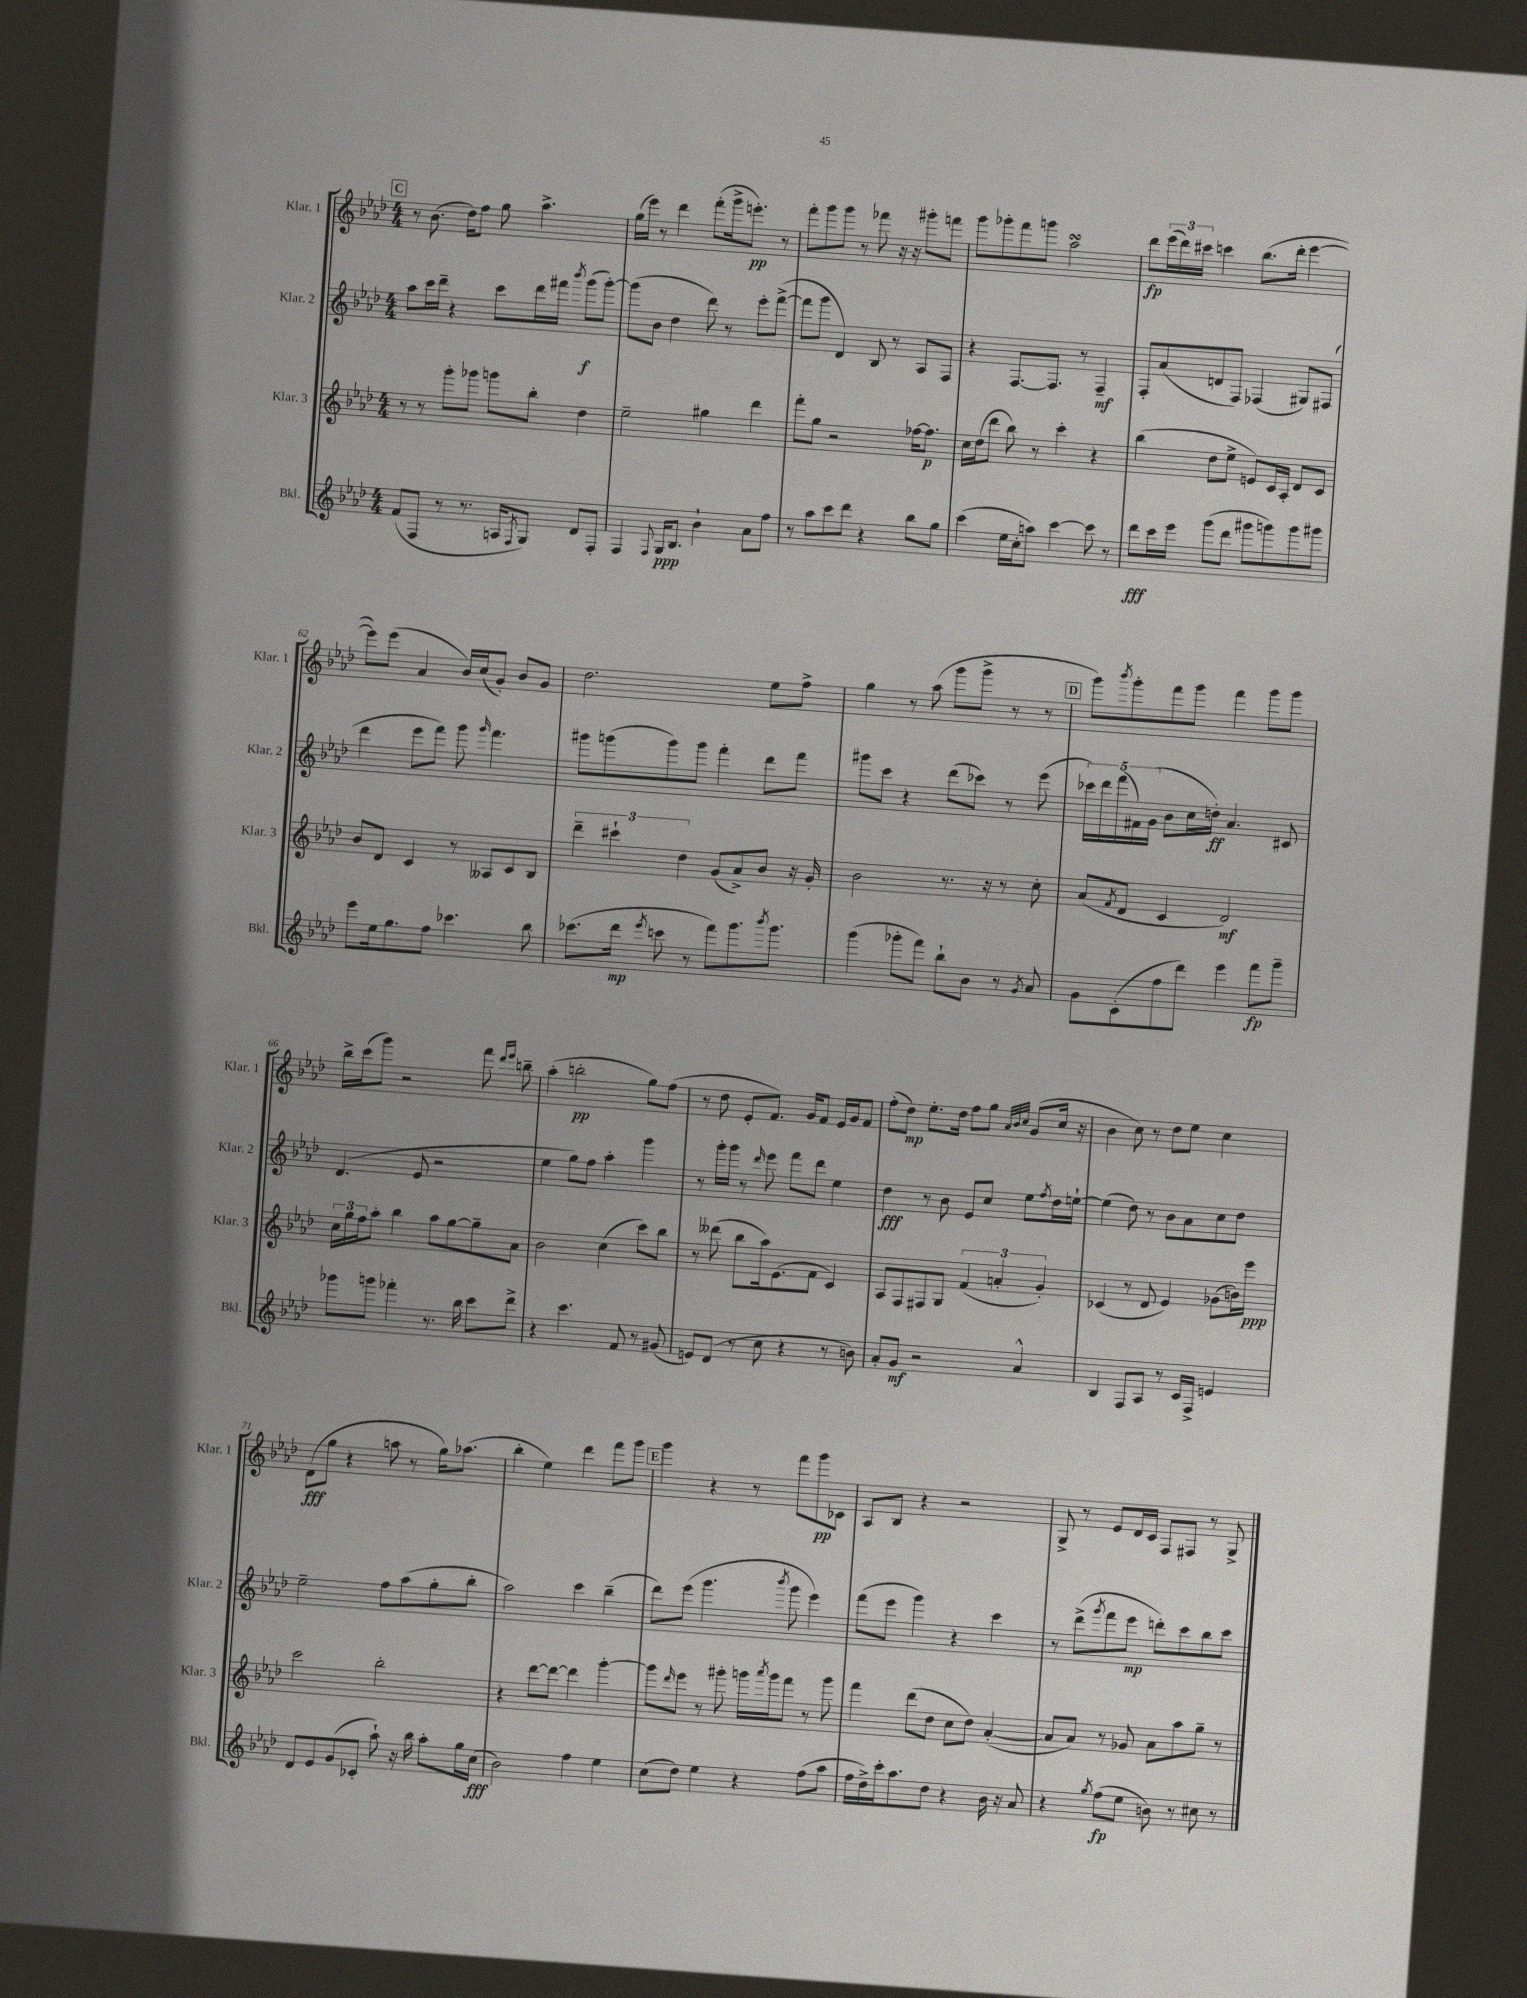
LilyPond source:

<<
\new StaffGroup <<
\new Staff = "s0" \with { instrumentName = "Klar. 1" shortInstrumentName = "Klar. 1" } {
    \clef treble \key aes \major \numericTimeSignature \time 4/4
    \mark \markup { \box "C" } r8 bes'8.( des''16) f''8 g''8 aes''4.-> |
    g''16( ees'''16) r8 des'''4 f'''8-.( g'''16-> e'''8.-.\pp) r8 |
    f'''8-. g'''8 g'''8 r8 fes'''8 r16 r16 gis'''8-. f'''8 |
    g'''8 ges'''8-. f'''8 g'''8 aes''2\turn |
    des'''8\fp \tuplet 3/2 { ees'''16( des'''16) cis'''16 } c'''4 bes''8.( des'''16-. ees'''4~ |
    ees'''8) ees'''8( aes'4 bes'16) c''16( g'8-.) bes'8 g'8 |
    des''2. ees''8 f''8-> |
    g''4 r8 aes''8( g'''8 g'''8-> r8 r8 |
    \mark \markup { \box "D" } g'''8) \acciaccatura { bes'''8 } g'''8-. f'''8 g'''8 f'''4 g'''8 g'''8 |
    bes''16-> c'''16( g'''8) r2 f'''8 \grace { des'''16 ees'''16 } b''8-- |
    aes''4-.( b''2-.\pp g''8) f''8( |
    r8 des''8 ees'8-. f'8.) g'16 f'8 ees'16 g'16 f'8 |
    f''8-.( des''8\mp) ees''8.-. des''16 f''8 g''8 \grace { aes'32 bes'32 c''32 } g'8( c''16 r16 |
    bes'4 c''8) r8 des''8 ees''8 c''4 |
    des'8\fff( g''8 r4 a''8 r8 g''16) aes''8.( |
    bes''4-. ees''4) des'''4 f'''8 g'''8 |
    \mark \markup { \box "E" } g'''4 r4 r8 f'''8 g'''8\pp ces'8 |
    aes8 bes8 r4 r2 |
    g8-> r8 ees'8 des'16 c'16 f8 fis8 r8 g8-> \bar "|." |
}
\new Staff = "s1" \with { instrumentName = "Klar. 2" shortInstrumentName = "Klar. 2" } {
    \clef treble \key aes \major \numericTimeSignature \time 4/4
    \mark \markup { \box "C" } aes''8 c'''16 des'''16-- r4 c'''8 des'''16 fis'''16 \acciaccatura { bes'''8 } g'''8\f( g'''8~-.) |
    g'''8( bes'8 des''4 des'''8) r8 ees'''8-. f'''8~->( |
    f'''8 g'''8 des'4) bes8 r8 aes8 f8 |
    r4 f8.~ f8. r8 f4--\mf |
    f8-. aes'8( d'8 f8) fes4( gis8) fis8( |
    des'''4 ees'''8 f'''8) g'''8 \grace { g'''16 } f'''4. |
    gis'''8 g'''8( g'''8) g'''8 f'''4-. des'''8 f'''8 |
    gis'''8 c'''8 r4 des'''8( ces'''8) r8 ees'''8( |
    \mark \markup { \box "D" } \tuplet 5/4 { ces'''16) des'''16 f'''16( fis'16) g'16( } bes'8 c''16 d''16-.\ff) aes'4. cis'8 |
    des'4.( ees'8 r2 |
    ees''4 g''8) f''8 aes''4-. g'''4 |
    r8 g'''16-. g'''16 r8 \grace { des'''16 } ees'''8 f'''8 des'''8 ees''4 |
    des''4\fff r8 bes'8 ees'8 c''8 ees''8 \acciaccatura { f''8 } des''16 e''16~-! |
    e''4( des''8) r8 bes'8 aes'8 c''8 des''8 |
    ees''2-- f''8 aes''8( g''8-. bes''8-. |
    aes''2) c'''4 bes''4--( |
    \mark \markup { \box "E" } des'''8) ees'''8( g'''4. \acciaccatura { bes'''8 } g'''8 ees'''4) |
    f'''8( ees'''8 g'''4) r4 c'''4 |
    r8 des'''8->( \acciaccatura { g'''8 } f'''8 ees'''8\mp d'''8-.) c'''8 bes''8 c'''8 \bar "|." |
}
\new Staff = "s2" \with { instrumentName = "Klar. 3" shortInstrumentName = "Klar. 3" } {
    \clef treble \key aes \major \numericTimeSignature \time 4/4
    \mark \markup { \box "C" } r8 r8 g'''8-. ges'''8 g'''8 bes''8-. des''4 |
    ees''2-- gis''4 des'''4 |
    f'''8-. g''8 r2 fes''16~ fes''8.\p |
    c''16 des''16( des'''8 bes''8) r8 c'''4-. r4 |
    bes''4( des''8 ees''8-> e'8) c'16 aes16-. des'8 c'8 |
    bes'8 des'8 c'4 r8 aeses8 c'8 bes8 |
    \tuplet 3/2 { des'''4-- cis'''4-! des''4 } g'8( aes'8->) bes'8 r16 g'16-. |
    bes'2 r8. r16 r8 c''8-. |
    \mark \markup { \box "D" } aes'8( \acciaccatura { f'8 } des'8 c'4 des'2\mf) |
    \tuplet 3/2 { c''16 g''16 f''16 } aes''8-. bes''4 aes''8 g''8~ g''8-- aes'8 |
    bes'2 c''4( c'''8) bes''8 |
    r8 deses'''8( bes''8 aes''16) ees'8.( f'8 c'4) |
    aes8 f8 fis8 g8 \tuplet 3/2 { f'4( a'4-. g'4-.) } |
    ces'4( r8 des'8 ees'4) ges'8( b'16) ees'''16\ppp |
    c'''2 bes''2-. |
    r4 des'''8~ des'''8~ des'''4 g'''4~-. |
    \mark \markup { \box "E" } g'''8 \grace { des'''16 } ees'''8 r8 gis'''8-. g'''16 \acciaccatura { aes'''8 } g'''16 f'''8 r8 g'''8 |
    f'''4 des'''8( des''8 c''8 des''8) aes'4~-.( |
    aes'8 aes'8) r8 ges'8 aes'8 aes''8 g''8-- r8 \bar "|." |
}
\new Staff = "s3" \with { instrumentName = "Bkl." shortInstrumentName = "Bkl." } {
    \clef treble \key aes \major \numericTimeSignature \time 4/4
    \mark \markup { \box "C" } f'8( f8 r8 r8. a16 \acciaccatura { f8 } g8) des'8 f8-. |
    f4 \appoggiatura { f8 } g16\ppp bes8. bes'4-! aes'8 f''8 |
    r8 aes''8 c'''8 des'''8 r4 bes''8 g''8 |
    c'''4( ees''16 c''16-. a''8) c'''4~ c'''8 r8 |
    des'''8\fff c'''16 ees'''16 g'''8( des'''8 gis'''8 g'''8) g'''8 gis'''8 |
    ees'''8 ees''16 g''8. f''8 ces'''4. bes''8 |
    ces'''8.( des'''16\mp \acciaccatura { ees'''8 } c'''8 r8 f'''8) g'''8. \acciaccatura { bes'''8 } g'''8. |
    g'''4( ges'''8-. f'''8) bes''8-! bes'8 r8 \acciaccatura { g'8 } aes'8 |
    \mark \markup { \box "D" } g'8 c'8-.( f''8 des'''8) ees'''4 f'''8\fp g'''8-- |
    ges'''8 g'''8 fes'''4-. r8. bes''16 c'''8 des'''8-> |
    r4 c'''4. f'8 r8 gis'8( |
    e'8) des'8( r8 c''8 r4 r8 b'8) |
    aes'8-. g'8\mf r2 aes'4-^ |
    bes4 f8 aes8 r8 c'16 f16-> e'4 |
    des'8 ees'8 g'8( ces'8-. aes''8-!) r16 bes''16 aes''8-. g''16 c''16\fff( |
    bes'2) f''4 ees''4 |
    \mark \markup { \box "E" } c''8( des''8) ees''4 r4 f''8( aes''8 |
    f''16 des''16->) c'''16-. aes''8. des''8 r4 bes'16 r16 aes'8 |
    r4 \acciaccatura { g''8 } f''8\fp( ees''8 b'8) r8 cis''8 r8 \bar "|." |
}
>>
>>
\layout { \context { \Score currentBarNumber = #57 } }
